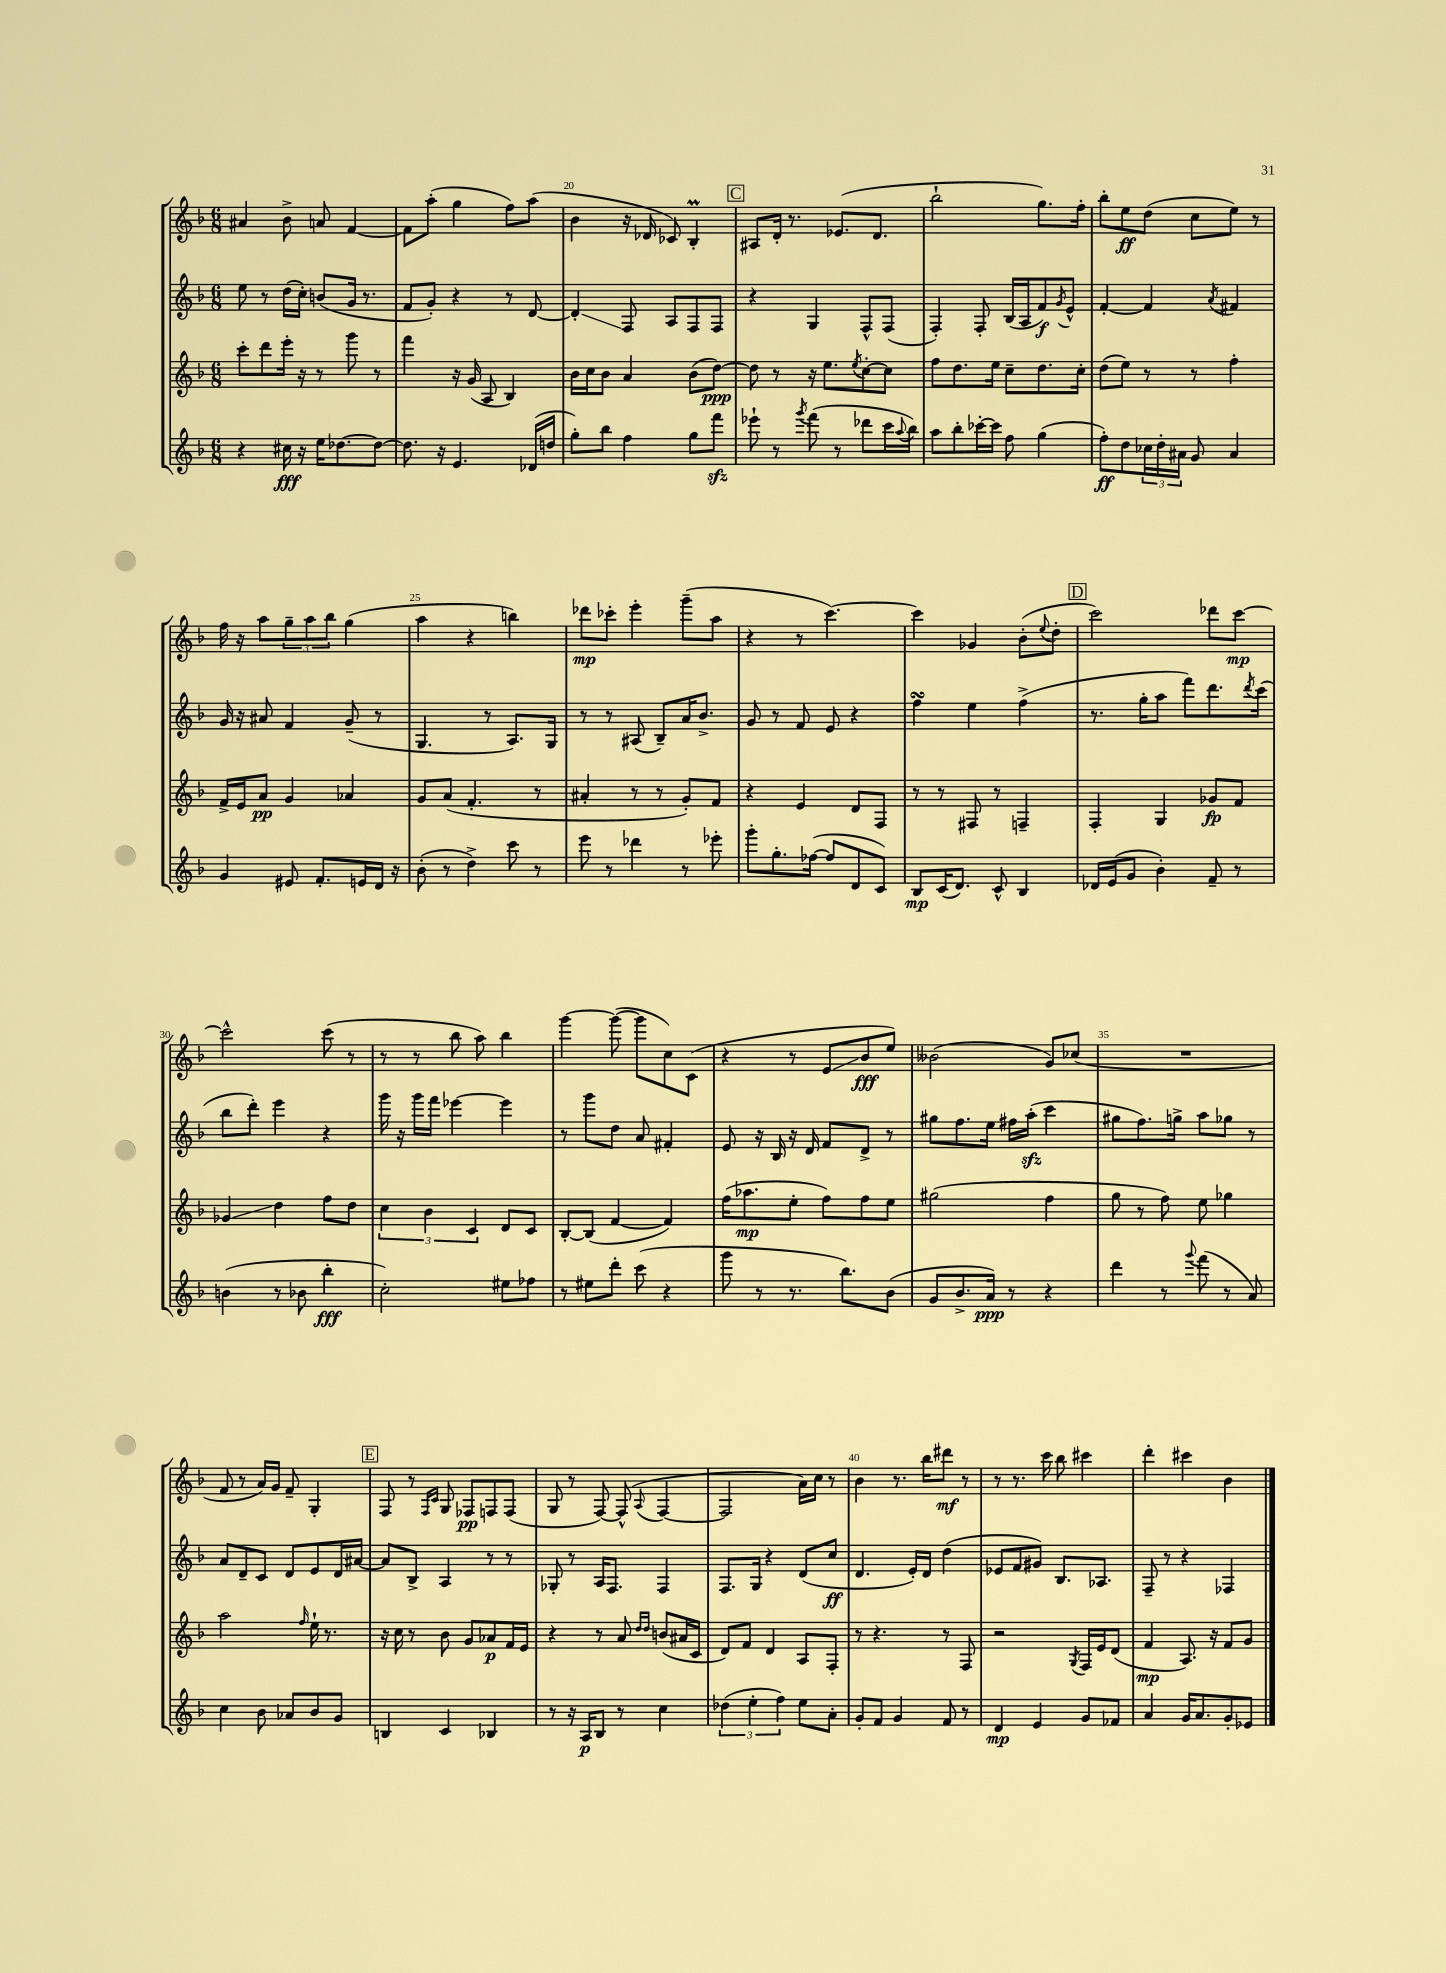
<<
\new StaffGroup <<
\new Staff = "s0" {
    \clef treble \key f \major \numericTimeSignature \time 6/8
    ais'4 bes'8-> a'8 f'4~ |
    f'8 a''8-.( g''4 f''8) a''8( |
    bes'4 r16 des'16 ces'8) bes4-.\prall |
    \mark \markup { \box "C" } ais8 d'16-. r8. ees'8.( d'8. |
    bes''2-! g''8.) f''16-. |
    bes''8-. e''8\ff d''8( c''8 e''8) r8 |
    f''16 r16 a''8 \tuplet 3/2 { g''8-- a''8 bes''8 } g''4( |
    a''4 r4 b''4) |
    des'''8\mp ces'''8-. e'''4-. g'''8--( a''8 |
    r4 r8 c'''4.~) |
    c'''4 ges'4 bes'8-.( \appoggiatura { e''8 } d''8-. |
    \mark \markup { \box "D" } c'''2) des'''8 c'''8~\mp |
    c'''2-^ c'''8( r8 |
    r8 r8 bes''8 a''8) bes''4 |
    g'''4~ g'''8~( g'''8 c''8) c'8( |
    r4 r8 e'8\glissando bes'8\fff e''8) |
    beses'2( g'8) ces''8( |
    R2. |
    f'8 r8 a'16) g'16 f'8-- g4-. |
    \mark \markup { \box "E" } f8 r8 \grace { f16 c'16 } g8 fes8\pp f8 f8( |
    g8 r8 f8~) f8-^( \appoggiatura { a8 } f4~ |
    f2 a'16) c''16 r8 |
    bes'4 r8. bes''16 dis'''8\mf r8 |
    r8 r8. c'''16 bes''8 cis'''4 |
    d'''4-. cis'''4 bes'4 \bar "|." |
}
\new Staff = "s1" {
    \clef treble \key f \major \numericTimeSignature \time 6/8
    e''8 r8 d''16( c''16-.) b'8( g'16 r8. |
    f'8 g'8-.) r4 r8 d'8~ |
    d'4-.\glissando f8 a8 f8 f8 |
    \mark \markup { \box "C" } r4 g4 f8-^ f8( |
    f4-.) f8-. bes16( a16 f'8\f) \acciaccatura { g'8 } e'8-^ |
    f'4~-. f'4 \acciaccatura { a'8 } fis'4 |
    g'16 r16 ais'8 f'4 g'8--( r8 |
    g4. r8 a8.) g16 |
    r8 r8 ais8( bes8--) a'16 bes'8.-> |
    g'8 r8 f'8 e'8 r4 |
    f''4\turn e''4 f''4->( |
    \mark \markup { \box "D" } r8. g''16-. a''8 f'''8) d'''8. \acciaccatura { d'''8 } c'''16( |
    bes''8 d'''8-.) e'''4 r4 |
    g'''16 r16 g'''16 f'''16 ees'''4~ ees'''4 |
    r8 g'''8 d''8 a'8 fis'4-. |
    e'8 r16 bes16 r16 d'16 f'8 d'8-> r8 |
    gis''8 f''8. e''16 fis''16 a''16-.\sfz( c'''4 |
    gis''8 f''8.) g''16-> a''8 ges''8 r8 |
    a'8 d'8-- c'8 d'8 e'8 d'16 ais'16~ |
    \mark \markup { \box "E" } ais'8 bes8-> a4 r8 r8 |
    ges8-. r8 a16 f8. f4 |
    f8. g16 r4 d'8( c''8\ff |
    d'4. e'16-.) d'16 d''4( |
    ees'8 f'8 gis'8) bes8. aes8. |
    f8-- r8 r4 fes4 \bar "|." |
}
\new Staff = "s2" {
    \clef treble \key f \major \numericTimeSignature \time 6/8
    c'''8-. d'''8 e'''16-. r16 r8 g'''8 r8 |
    f'''4 r16 g'16( a8 bes4) |
    bes'16 c''16 bes'8 a'4 bes'8( d''8~\ppp) |
    \mark \markup { \box "C" } d''8 r8 r16 e''8. \acciaccatura { e''8 } c''8~-. c''8 |
    f''8 d''8. e''16 c''8-- d''8. c''16-. |
    d''8( e''8) r8 r8 f''4-. |
    f'16-> e'16 a'8\pp g'4 aes'4 |
    g'8 a'8( f'4.-. r8 |
    ais'4-. r8 r8 g'8-.) f'8 |
    r4 e'4 d'8 f8 |
    r8 r8 fis8 r8 f4-- |
    \mark \markup { \box "D" } f4-. g4 ges'8\fp f'8 |
    ges'4\glissando d''4 f''8 d''8 |
    \tuplet 3/2 { c''4 bes'4 c'4 } d'8 c'8 |
    bes8~-. bes8( f'4~ f'4) |
    f''16( aes''8.\mp e''8-. f''8) f''8 e''8 |
    gis''2( f''4 |
    g''8 r8 f''8) e''8 ges''4 |
    a''2 \grace { f''16 } e''16-! r8. |
    \mark \markup { \box "E" } r16 c''16 r8 bes'8 g'8 aes'8\p f'16 e'16 |
    r4 r8 a'8 \grace { d''16 d''16 } b'8( ais'16 c'16 |
    d'8) f'8 d'4 a8 f8-. |
    r8 r4. r8 f8 |
    r2 \acciaccatura { g8 } f16 e'16 d'8( |
    f'4\mp a8.) r16 f'8 g'8 \bar "|." |
}
\new Staff = "s3" {
    \clef treble \key f \major \numericTimeSignature \time 6/8
    r4 cis''16\fff r16 e''16 des''8.~ des''8~ |
    des''8. r16 e'4. des'16( d''16 |
    g''8-.) bes''8 f''4 g''8 f'''8\sfz |
    \mark \markup { \box "C" } ees'''8-! r8 \acciaccatura { g'''8 } f'''8( r8 des'''8 c'''16 \appoggiatura { a''8 } bes''16) |
    a''8 bes''8-. ces'''16~-. ces'''16 f''8 g''4( |
    f''8-.\ff) d''8 \tuplet 3/2 { ces''16 d''16-. ais'16 } g'8 ais'4 |
    g'4 eis'8 f'8.-. e'16 d'16 r16 |
    bes'8-.( r8 d''4->) c'''8 r8 |
    e'''8 r8 des'''4 r8 ees'''8-. |
    g'''8-. g''8.-. fes''16~( fes''8 d'8 c'8) |
    bes8\mp c'16( d'8.) c'8-^ bes4 |
    \mark \markup { \box "D" } des'16 e'16( g'8 bes'4-.) f'8-- r8 |
    b'4( r8 bes'8 bes''4-.\fff |
    c''2-.) eis''8 fes''8 |
    r8 eis''8 d'''8-. c'''8( r4 |
    g'''8 r8 r8. bes''8.) bes'8( |
    g'8 bes'8.-> a'16\ppp) r8 r4 |
    d'''4 r8 \appoggiatura { g'''8 } f'''8( r8 a'8) |
    c''4 bes'8 aes'8 bes'8 g'8 |
    \mark \markup { \box "E" } b4 c'4 bes4 |
    r8 r16 a16\p bes8 r8 c''4 |
    \tuplet 3/2 { des''4( e''4-. f''4) } e''8 a'8-. |
    g'8-. f'8 g'4 f'8 r8 |
    d'4\mp e'4 g'8 fes'8 |
    a'4 g'16 a'8. g'8-. ees'8 \bar "|." |
}
>>
>>
\layout { \context { \Score currentBarNumber = #18 \override BarNumber.break-visibility = ##(#f #t #t) barNumberVisibility = #(every-nth-bar-number-visible 5) } }
